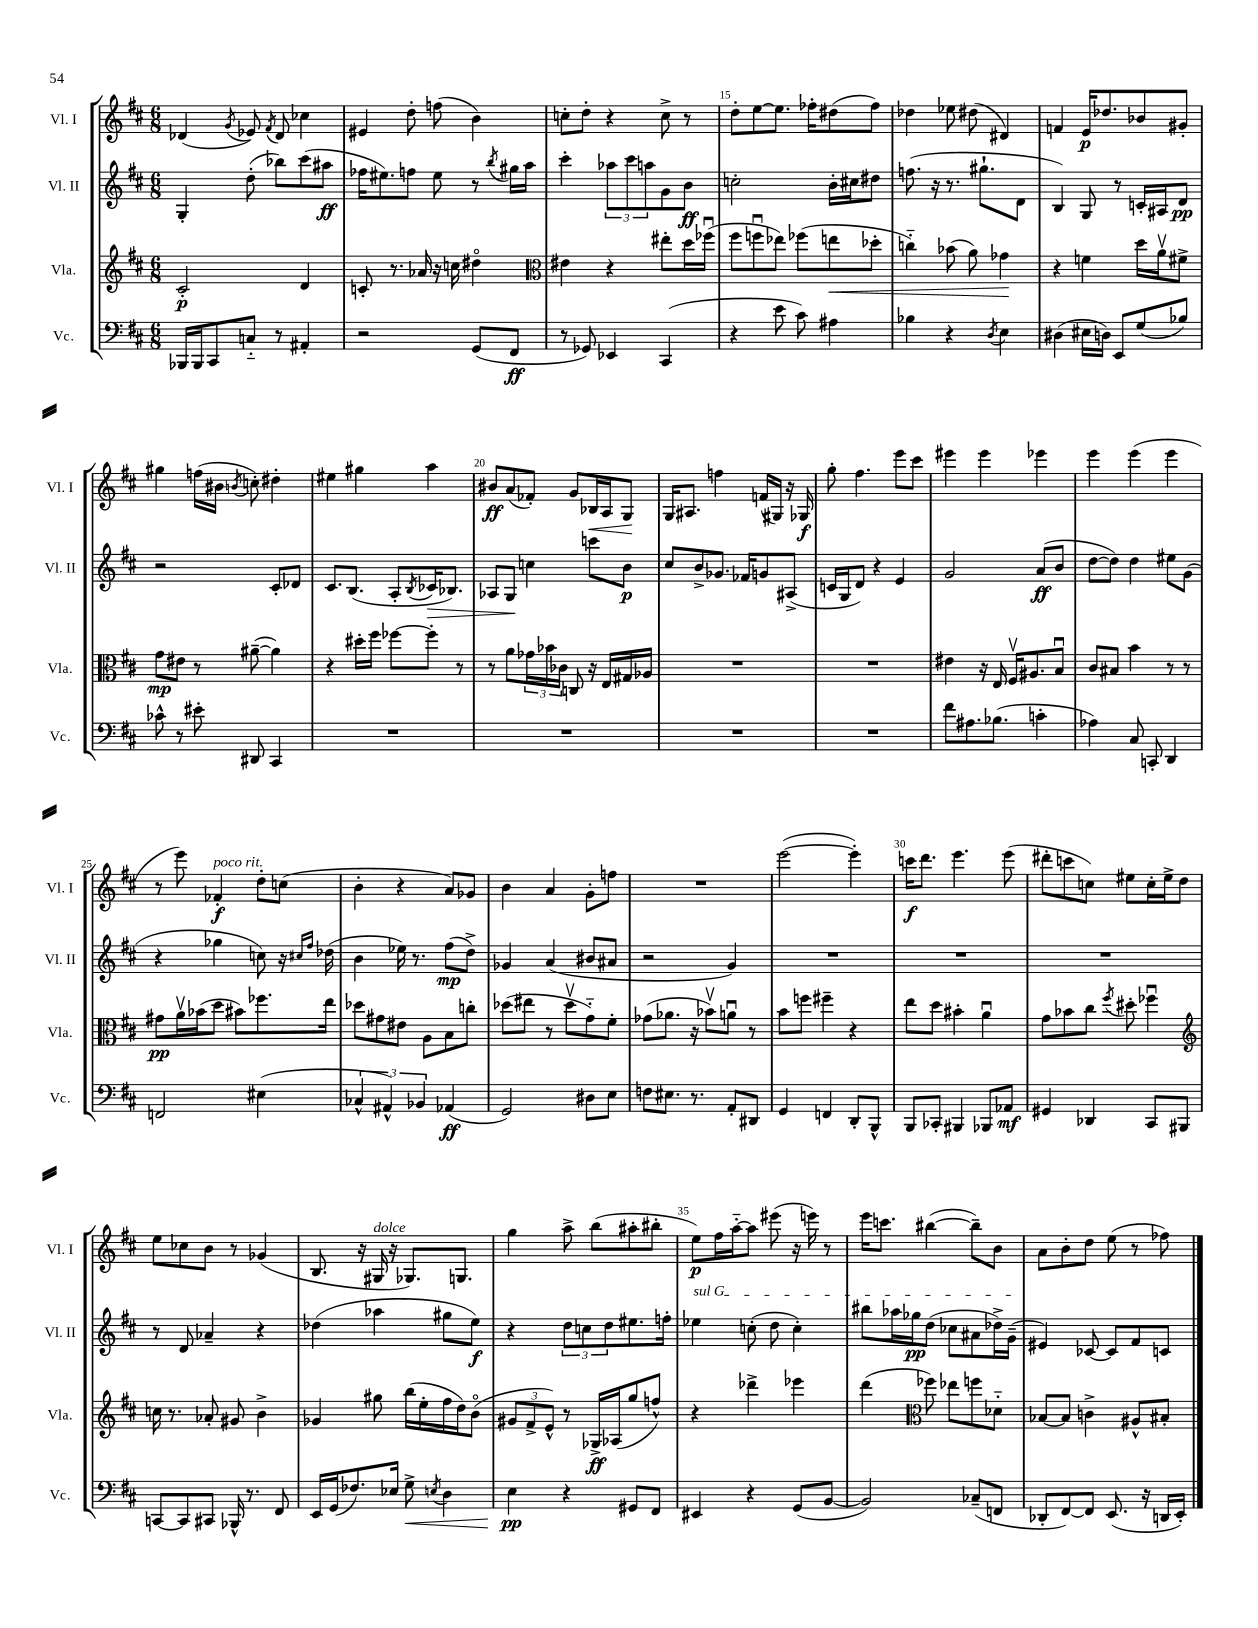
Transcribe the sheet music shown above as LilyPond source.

<<
\new StaffGroup <<
\new Staff = "s0" \with { instrumentName = "Vl. I" shortInstrumentName = "Vl. I" } {
    \clef treble \key d \major \numericTimeSignature \time 6/8
    des'4( \acciaccatura { g'8 } ees'8) \acciaccatura { fis'8 } des'8 ces''4 |
    eis'4 d''8-. f''8( b'4) |
    c''8-. d''8-. r4 c''8-> r8 |
    d''8-. e''8~ e''8. fes''16-. dis''8( fes''8) |
    des''4 ees''8 dis''8( dis'4) |
    f'4 e'16\p des''8. bes'8 gis'8-. |
    gis''4 f''16( bis'16 \acciaccatura { b'8 } c''8-.) dis''4-. |
    eis''4 gis''4 a''4 |
    bis'8\ff a'8( fes'8-.) g'8 bes16\< a16 g8\! |
    g16 ais8. f''4 f'16( gis16) r16 ges16\f |
    g''8-. fis''4. e'''8 cis'''8 |
    eis'''4 eis'''4 ees'''4 |
    e'''4 e'''4( e'''4 |
    r8 e'''8) fes'4-.\f^\markup { \italic "poco rit." } d''8-. c''8( |
    b'4-. r4 a'8) ges'8 |
    b'4 a'4 g'8-. f''8 |
    R2. |
    e'''2~( e'''4-.) |
    c'''16\f d'''8. e'''4. e'''8( |
    dis'''8-. c'''8 c''8) eis''8 c''16-. eis''16-> d''8 |
    e''8 ces''8 b'8 r8 ges'4( |
    b8. r16 gis16^\markup { \italic "dolce" } r16 ges8.) g8. |
    g''4 a''8-> b''8( ais''8-. bis''8-. |
    e''8\p) fis''16 a''16~-_ a''8 eis'''8( r16 e'''16) r8 |
    e'''16 c'''8. bis''4~( bis''8--) b'8 |
    a'8 b'8-. d''8 e''8( r8 fes''8) \bar "|." |
}
\new Staff = "s1" \with { instrumentName = "Vl. II" shortInstrumentName = "Vl. II" } {
    \clef treble \key d \major \numericTimeSignature \time 6/8
    g4-. d''8-.( bes''8) cis'''8( ais''8\ff |
    fes''16 eis''8.) f''8 eis''8 r8 \acciaccatura { b''8 } gis''16 a''16 |
    cis'''4-. \tuplet 3/2 { aes''8 cis'''8 a''8 } g'8 b'8\ff |
    c''2-. b'16-. cis''16 dis''8 |
    f''8.( r16 r8. gis''8.-! d'8 |
    b4) g8 r8 c'16-. ais16 d'8\pp |
    r2 cis'8-. des'8 |
    cis'8. b8.( a8-. \acciaccatura { b8 } ces'16\> bes8.) |
    aes8 g8\! c''4 c'''8 b'8\p |
    cis''8 b'8-> ges'8. fes'16 g'8 ais8->( |
    c'16 g16 d'8) r4 e'4 |
    g'2 a'8\ff( b'8 |
    d''8~ d''8) d''4 eis''8 g'8( |
    r4 ges''4 c''8) r16 \grace { cis''16 fis''16 } des''16( |
    b'4 ees''16) r8. fis''8\mp( d''8->) |
    ges'4 a'4( bis'8 ais'8 |
    r2 g'4) |
    R2. |
    R2. |
    R2. |
    r8 d'8 aes'4-- r4 |
    des''4( aes''4 gis''8 e''8\f) |
    r4 \tuplet 3/2 { d''8 c''8 d''8 } eis''8. f''16-. |
    \once \override TextSpanner.bound-details.left.text = \markup { \italic "sul G" } ees''4\startTextSpan c''8-.( d''8 c''4-.) |
    bis''8 aes''16 ges''16\pp d''8( ces''8 ais'8 des''16->) g'16--\stopTextSpan( |
    eis'4) ces'8~ ces'8 fis'8 c'8 \bar "|." |
}
\new Staff = "s2" \with { instrumentName = "Vla." shortInstrumentName = "Vla." } {
    \clef treble \key d \major \numericTimeSignature \time 6/8
    cis'2-.\p d'4 |
    c'8-. r8. aes'16 r16 c''16 dis''4\flageolet |
    \clef alto eis'4 r4 eis''8-. d''16 fes''16\downbow( |
    fis''8 f''8\downbow ees''8) fes''8( e''8\< des''8-. |
    c''4-_) bes'8( a'8) ges'4\! |
    r4 f'4 d''16 a'16\upbow fis'8-> |
    g'8\mp eis'8 r8 ais'8~--( ais'4) |
    r4 dis''16-. fis''16 fes''8~ fes''8-. r8 |
    r8 a'8 \tuplet 3/2 { ges'16 bes'16 ces'16 } c8 r16 e16 gis16 aes16 |
    R2. |
    R2. |
    eis'4 r16 e16 fis16\upbow ais8. b8\downbow |
    cis'8 bis8 b'4 r8 r8 |
    gis'8\pp a'16\upbow bes'16( d''8 bis'8) fes''8. e''16 |
    des''8 gis'8 eis'8 a8 b8 c''8-. |
    des''8( eis''8 r8 des''8\upbow g'8-_) fis'8-. |
    ges'8( aes'8. r16 bes'8\upbow) a'8\downbow r8 |
    b'8 f''8 fis''4-- r4 |
    e''8 d''8 bis'4-. a'4\downbow |
    g'8 bes'8 cis''8 \acciaccatura { fis''8 } dis''8-. fes''4\downbow |
    \clef treble c''16 r8. aes'8-. gis'8 b'4-> |
    ges'4 gis''8 b''16( e''16-. fis''16 d''16) b'8\flageolet( |
    \tuplet 3/2 { gis'8 fis'8-> e'8-^) } r8 ges16->\ff aes16( g''8 f''8-^) |
    r4 des'''4-> ees'''4 |
    d'''4( \clef alto fes''8) ees''8 f''8 des'8-_ |
    bes8~ bes8 c'4-> ais8-^ bis8-. \bar "|." |
}
\new Staff = "s3" \with { instrumentName = "Vc." shortInstrumentName = "Vc." } {
    \clef bass \key d \major \numericTimeSignature \time 6/8
    bes,,16 bes,,16 cis,8 c8-_ r8 ais,4-. |
    r2 g,8( fis,8\ff |
    r8 ges,8) ees,4 cis,4( |
    r4 e'8 cis'8) ais4 |
    bes4 r4 \acciaccatura { d8 } e4 |
    dis4( eis16 d16) e,8 g8( bes8) |
    ces'8-^ r8 eis'8-. dis,8 cis,4 |
    R2. |
    R2. |
    R2. |
    R2. |
    fis'8 ais8. bes8.( c'4-. |
    aes4) cis8 c,8-. d,4 |
    f,2 eis4( |
    \tuplet 3/2 { ces4-^ ais,4-^) bes,4 } aes,4\ff( |
    g,2) dis8 e8 |
    f8 eis8. r8. a,8-. dis,8 |
    g,4 f,4 d,8-. b,,8-^ |
    b,,8 ces,8-. bis,,4 bes,,8 aes,8\mf |
    gis,4 des,4 cis,8 bis,,8 |
    c,8~ c,8 cis,8 bes,,16-^ r8. fis,8 |
    e,16 g,16( fes8.) ees16 g8->\< \acciaccatura { e8 } d4 |
    e4\pp\! r4 gis,8 fis,8 |
    eis,4 r4 g,8( b,8~ |
    b,2) ces8--( f,8 |
    des,8-. fis,8~) fis,8 e,8.( r16 d,16 e,16-.) \bar "|." |
}
>>
>>
\layout { \context { \Score currentBarNumber = #12 \override BarNumber.break-visibility = ##(#f #t #t) barNumberVisibility = #(every-nth-bar-number-visible 5) } }
